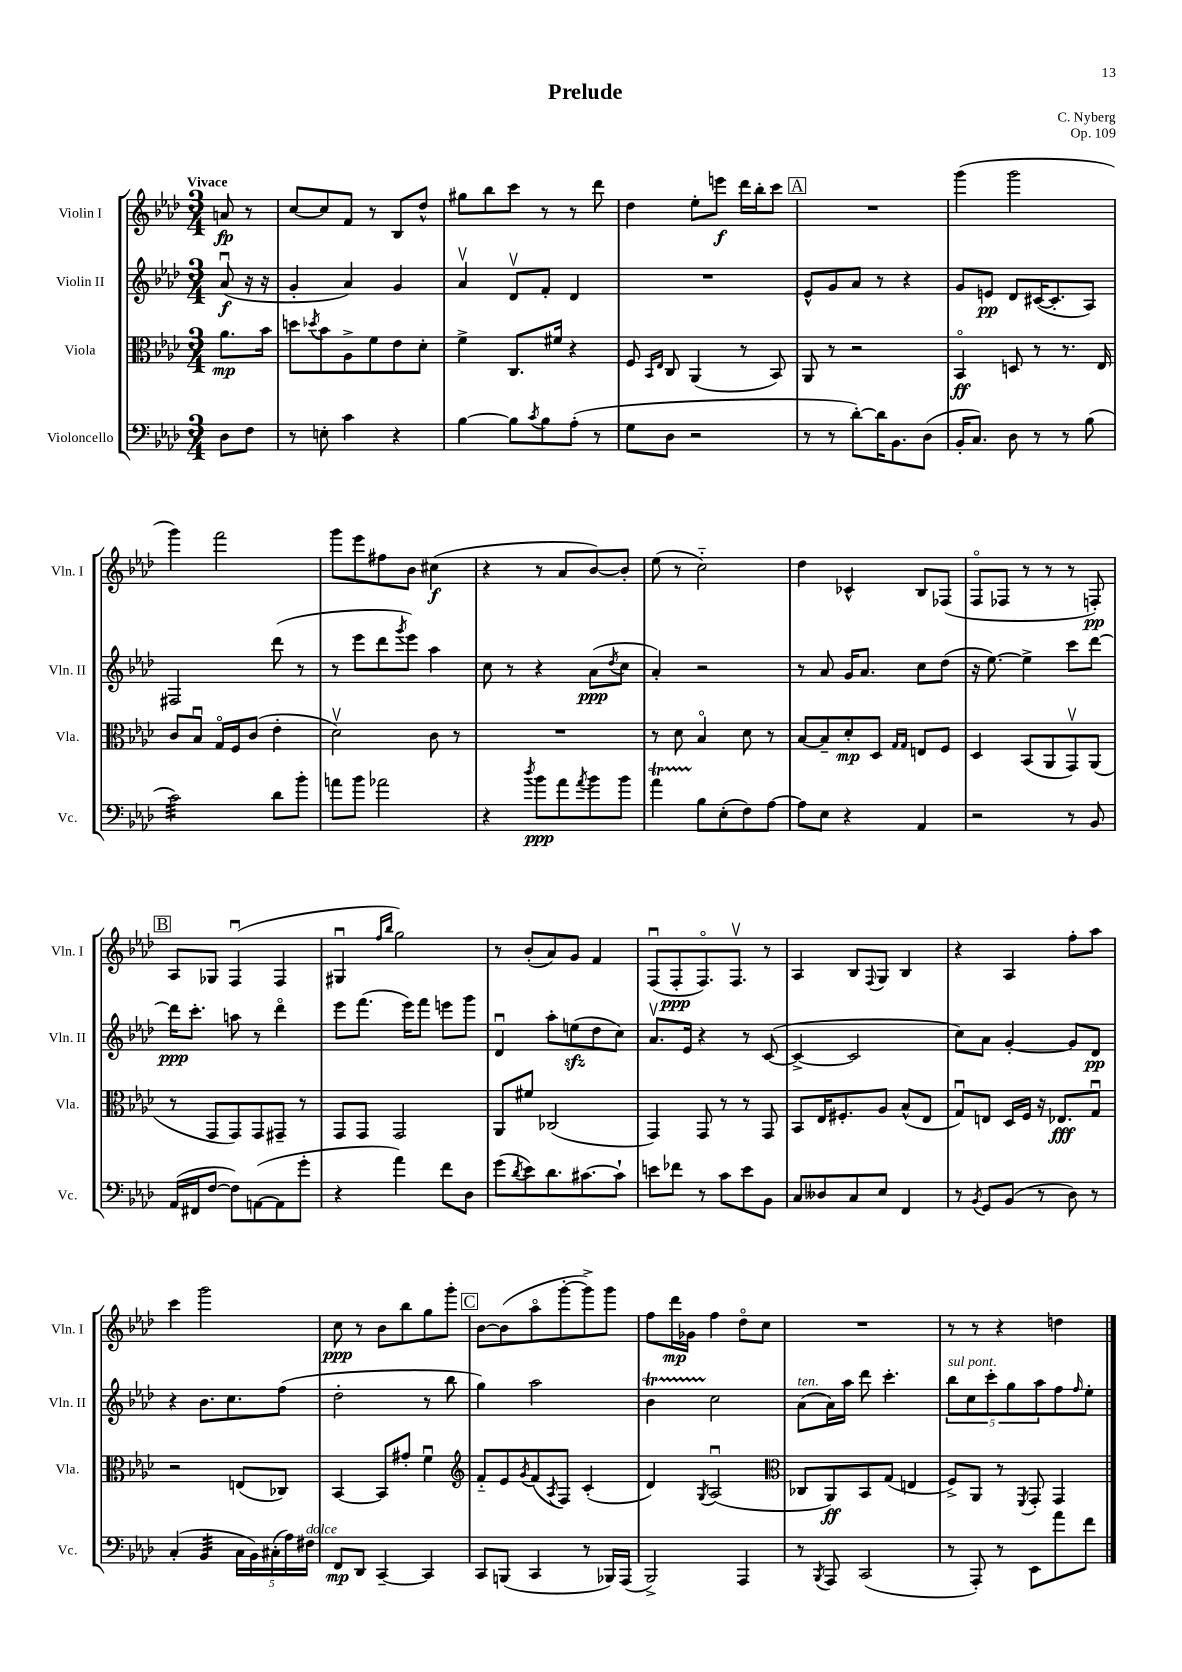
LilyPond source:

\header { title = "Prelude" composer = "C. Nyberg" opus = "Op. 109" }
<<
\new StaffGroup <<
\new Staff = "s0" \with { instrumentName = "Violin I" shortInstrumentName = "Vln. I" } {
    \clef treble \key aes \major \numericTimeSignature \time 3/4 \partial 4 \tempo "Vivace"
    a'8\fp r8 |
    c''8~ c''8 f'8 r8 bes8 des''8-^ |
    gis''8 bes''8 c'''8 r8 r8 des'''8 |
    des''4 ees''8-. e'''8\f des'''16 bes''16-. c'''8 |
    \mark \markup { \box "A" } R2. |
    g'''4( g'''2 |
    g'''4) f'''2 |
    g'''8 ees'''8 fis''8 bes'8 cis''4\f( |
    r4 r8 aes'8 bes'8~) bes'8-. |
    ees''8( r8 c''2-_) |
    des''4 ces'4-^ bes8 fes8( |
    f8\flageolet fes8 r8 r8 r8 f8-.\pp) |
    \mark \markup { \box "B" } aes8 ges8 f4\downbow( f4 |
    gis4\downbow \grace { f''16 bes''16 } g''2) |
    r8 bes'8-.( aes'8) g'8 f'4 |
    f8\downbow( f8-.\ppp f8.\flageolet) f8.\upbow r8 |
    aes4 bes8 \appoggiatura { f8 } g8 bes4 |
    r4 aes4 f''8-. aes''8 |
    c'''4 g'''2 |
    c''8\ppp r8 bes'8 bes''8 g''8 g'''8-. |
    \mark \markup { \box "C" } bes'8~ bes'8( aes''8\flageolet g'''8~-. g'''8->) g'''8 |
    f''8 des'''16\mp ges'16 f''4 des''8\flageolet c''8 |
    R2. |
    r8 r8 r4 d''4 \bar "|." |
}
\new Staff = "s1" \with { instrumentName = "Violin II" shortInstrumentName = "Vln. II" } {
    \clef treble \key aes \major \numericTimeSignature \time 3/4 \partial 4
    aes'8\downbow\f( r16 r16 |
    g'4-. aes'4) g'4 |
    aes'4\upbow des'8\upbow f'8-. des'4 |
    R2. |
    \mark \markup { \box "A" } ees'8-^ g'8 aes'8 r8 r4 |
    g'8 e'8\pp des'8 cis'16~( cis'8.-. aes8) |
    fis2 des'''8( r8 |
    r8 ees'''8 des'''8 \acciaccatura { g'''8 } ees'''8) aes''4 |
    c''8 r8 r4 aes'8\ppp( \acciaccatura { des''8 } c''8 |
    aes'4-.) r2 |
    r8 aes'8 g'16 aes'8. c''8 des''8( |
    r16 ees''8.~) ees''4-> c'''8 des'''8~ |
    \mark \markup { \box "B" } des'''16\ppp c'''8.-. a''8 r8 des'''4\flageolet |
    ees'''8 f'''8.( ees'''16) f'''8 e'''8 g'''8 |
    des'4\downbow aes''8-. e''8\sfz( des''8 c''8) |
    aes'8.\upbow ees'16 r4 r8 c'8~( |
    c'4~-> c'2 |
    c''8) aes'8 g'4~-. g'8 des'8\pp |
    r4 bes'8. c''8. f''8( |
    des''2-. r8 bes''8 |
    \mark \markup { \box "C" } g''4) aes''2 |
    bes'4\startTrillSpan c''2\stopTrillSpan |
    aes'8^\markup { \italic "ten." }( aes'16) aes''16 des'''8 c'''4.-. |
    \tuplet 5/4 { bes''8^\markup { \italic "sul pont." } c''8 c'''8-. g''8 aes''8 } f''8 \grace { f''16 } ees''8-. \bar "|." |
}
\new Staff = "s2" \with { instrumentName = "Viola" shortInstrumentName = "Vla." } {
    \clef alto \key aes \major \numericTimeSignature \time 3/4 \partial 4
    aes'8.\mp bes'16 |
    d''8 \acciaccatura { des''8 } bes'8 aes8-> f'8 ees'8 des'8-. |
    f'4-> c8. fis'16 r4 |
    f8 \grace { bes,16 ees16 } c8 aes,4( r8 bes,8) |
    \mark \markup { \box "A" } aes,8 r8 r2 |
    bes,4\flageolet\ff d8 r8 r8. ees16 |
    c'8 bes8\downbow g16\flageolet f16 c'8( ees'4-. |
    des'2\upbow) c'8 r8 |
    R2. |
    r8 des'8 bes4\flageolet des'8 r8 |
    bes8~ bes8-- des'8-.\mp des8 \grace { g16 g16 } e8 f8 |
    des4 bes,8( aes,8 g,8\upbow) aes,8( |
    \mark \markup { \box "B" } r8 g,8 g,8) g,8 gis,8-- r8 |
    g,8 g,8 g,2 |
    aes,8 fis'8 ces2( |
    g,4) g,8 r8 r8 g,8 |
    bes,8 ees16 fis8.-. aes8 bes8-^( ees8 |
    g8\downbow) e8 des16 f16 r16 ees8.\fff g8\downbow |
    r2 e8( ces8) |
    bes,4~ bes,8 gis'8-. f'4\downbow |
    \mark \markup { \box "C" } \clef treble f'8-_ ees'8 \acciaccatura { g'8 } f'8( \acciaccatura { aes8 } f8) c'4-.( |
    des'4) \acciaccatura { g8 } aes2\downbow( |
    \clef alto ces8 aes,8\ff) bes,8 g8( e4 |
    f8->) aes,8 r8 \acciaccatura { f,8 } g,8-. g,4 \bar "|." |
}
\new Staff = "s3" \with { instrumentName = "Violoncello" shortInstrumentName = "Vc." } {
    \clef bass \key aes \major \numericTimeSignature \time 3/4 \partial 4
    des8 f8 |
    r8 e8-. c'4 r4 |
    bes4~ bes8 \acciaccatura { c'8 } bes8 aes8-.( r8 |
    g8 des8 r2 |
    \mark \markup { \box "A" } r8 r8 des'8~-.) des'16 bes,8. des8( |
    bes,16-. c8.) des8 r8 r8 bes8( |
    c'2:32) des'8 bes'8-. |
    a'8 bes'8 aes'2 |
    r4 \acciaccatura { des''8 } bes'8\ppp aes'8 \acciaccatura { aes'8 } bes'8 bes'8 |
    aes'4\startTrillSpan bes8\stopTrillSpan ees8-.( f8) aes8~ |
    aes8 ees8 r4 aes,4 |
    r2 r8 bes,8 |
    \mark \markup { \box "B" } aes,16( fis,16 f8~ f8) a,8~( a,8 g'8-. |
    r4 aes'4) f'8 des8 |
    g'8( \acciaccatura { des'8 } ees'8) des'8. cis'8.~ cis'8-! |
    e'8 fes'8 r8 c'8 e'8 bes,8 |
    c8 deses8 c8 ees8 f,4 |
    r8 \acciaccatura { bes,8 } g,8 bes,8( r8 des8) r8 |
    c4-.( bes,4:32 \tuplet 5/4 { c16 bes,16) cis16-.( aes16) fis16^\markup { \italic "dolce" } } |
    f,8\mp des,8 c,4~-- c,4 |
    \mark \markup { \box "C" } c,8 b,,8( c,4 r8 bes,,16) aes,,16( |
    bes,,2->) aes,,4 |
    r8 \acciaccatura { bes,,8 } aes,,8 c,2( |
    r8 aes,,8-.) r8 ees,8 aes'8 f'8 \bar "|." |
}
>>
>>
\layout { \context { \Score \remove "Bar_number_engraver" } }
